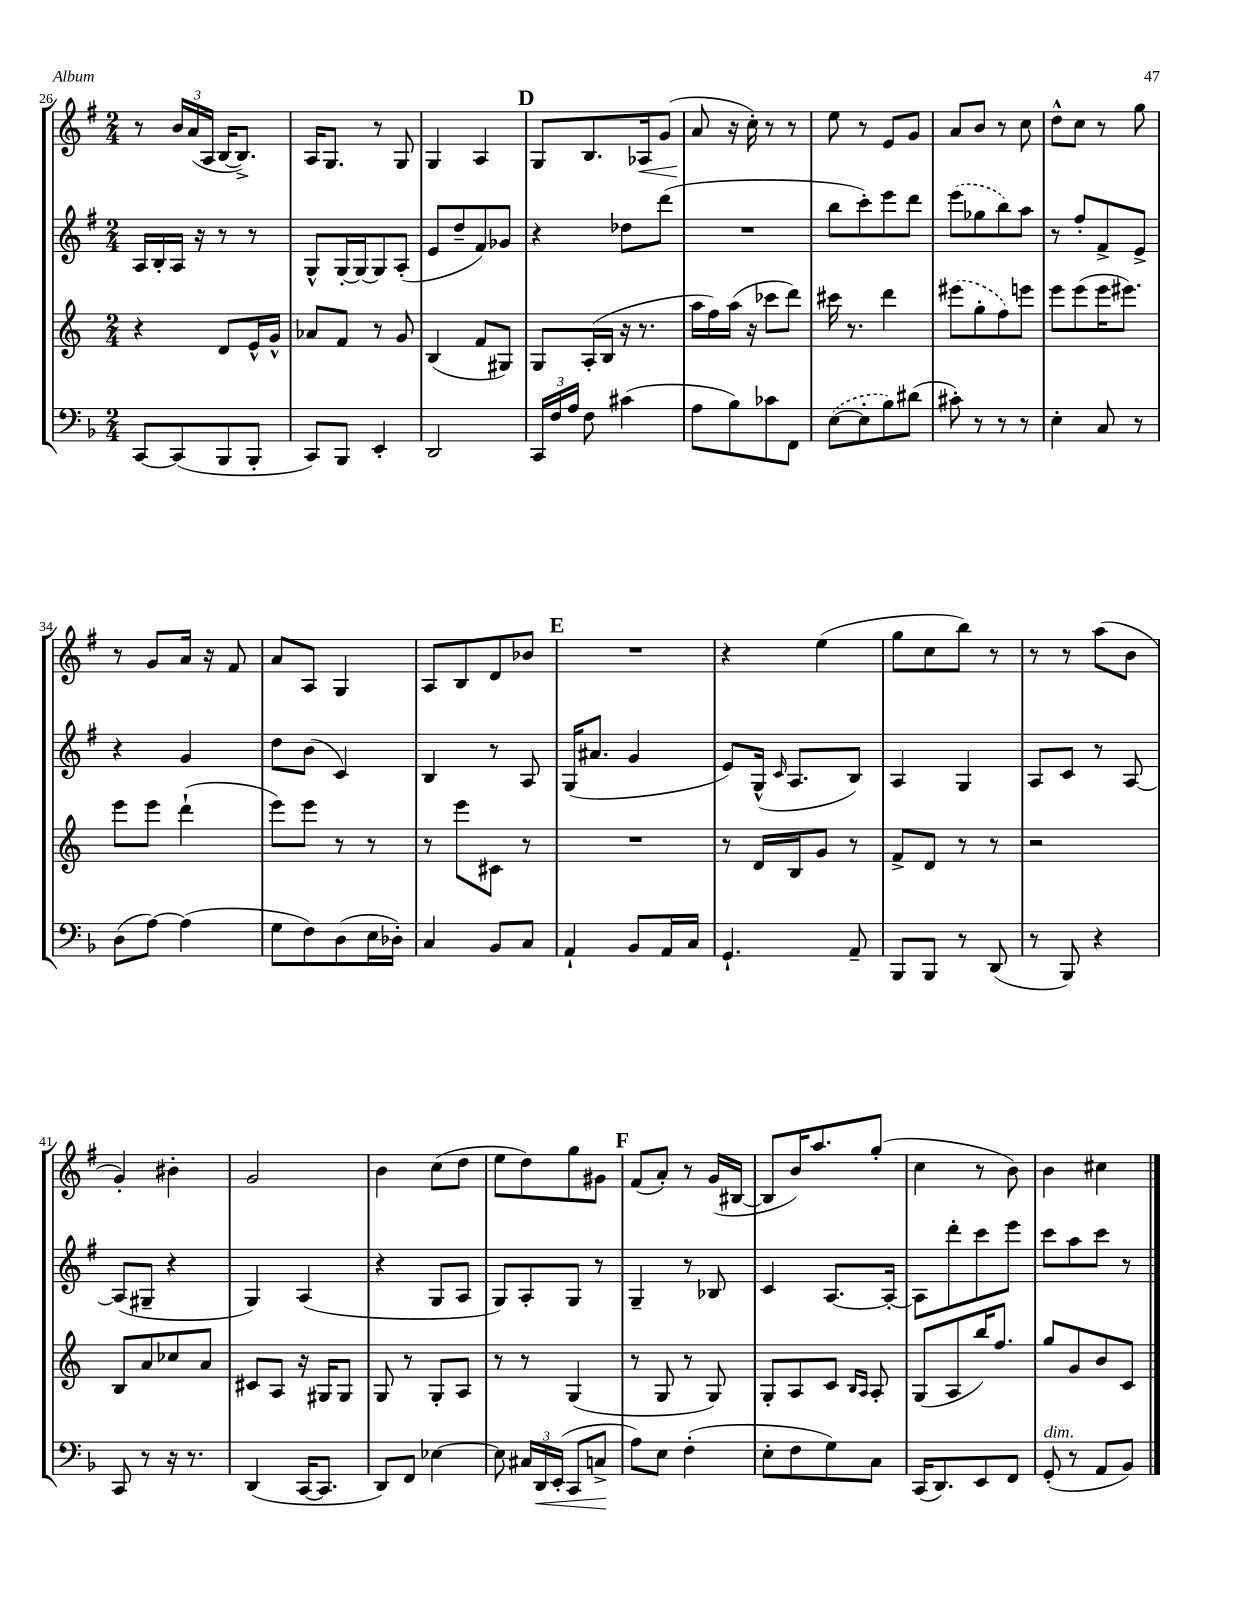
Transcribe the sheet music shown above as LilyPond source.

<<
\new StaffGroup <<
\new Staff = "s0" {
    \clef treble \key g \major \numericTimeSignature \time 2/4
    \autoBeamOff r8 \tuplet 3/2 { b'16[ a'16( a16] } b16[~ b8.]->) |
    a16[ g8.] r8 g8 |
    g4 a4 |
    \mark \markup { \bold "D" } g8[ b8. aes16\< g'8]( |
    a'8\! r16 c''16-.) r8 r8 |
    e''8 r8 e'8[ g'8] |
    a'8[ b'8] r8 c''8 |
    d''8[-^ c''8] r8 g''8 |
    r8 g'8[ a'16] r16 fis'8 |
    a'8[ a8] g4 |
    a8[ b8 d'8 bes'8] |
    \mark \markup { \bold "E" } R2 |
    r4 e''4( |
    g''8[ c''8 b''8]) r8 |
    r8 r8 a''8[( b'8] |
    g'4-.) bis'4-. |
    g'2 |
    b'4 c''8[( d''8] |
    e''8[ d''8) g''8 gis'8] |
    \mark \markup { \bold "F" } fis'8[( a'8]-.) r8 g'16[( bis16]~ |
    bis8[ b'16) a''8. g''8]-.( |
    c''4 r8 b'8) |
    b'4 cis''4 \bar "|." |
}
\new Staff = "s1" {
    \clef treble \key g \major \numericTimeSignature \time 2/4
    \autoBeamOff a16[ b16-. a16] r16 r8 r8 |
    g8[-^ g16~-. g16~ g8 a8]-.( |
    e'8[ d''8-- fis'8) ges'8] |
    \mark \markup { \bold "D" } r4 des''8[ d'''8]( |
    R2 |
    b''8[ c'''8-.) e'''8 d'''8] |
    \once \slurDashed e'''8[( ges''8 b''8) a''8] |
    r8 fis''8[-. fis'8-> e'8]-> |
    r4 g'4 |
    d''8[ b'8]( c'4) |
    b4 r8 a8 |
    \mark \markup { \bold "E" } g16[( ais'8.] g'4 |
    e'8[) g16]-^( \grace { c'16 } a8.[ b8]) |
    a4 g4 |
    a8[ c'8] r8 a8~ |
    a8[( gis8]-- r4 |
    g4) a4( |
    r4 g8[ a8] |
    g8[) a8-. g8] r8 |
    \mark \markup { \bold "F" } g4-- r8 bes8 |
    c'4 a8.[~ a16]~-. |
    a8[ d'''8-. c'''8 e'''8] |
    c'''8[ a''8 c'''8] r8 \bar "|." |
}
\new Staff = "s2" {
    \clef treble \key c \major \numericTimeSignature \time 2/4
    \autoBeamOff r4 d'8[ e'16-^ g'16]-^ |
    aes'8[ f'8] r8 g'8 |
    b4( f'8[ gis8]) |
    \mark \markup { \bold "D" } g8[ a16-.( b16] r16 r8. |
    a''16[ f''16) a''16]( r16 ces'''8[ d'''8]) |
    cis'''16 r8. d'''4 |
    \once \slurDashed eis'''8[( g''8-. f''8) e'''8] |
    e'''8[ e'''8( e'''16 eis'''8.]) |
    e'''8[ e'''8] d'''4-!( |
    e'''8[) e'''8] r8 r8 |
    r8 e'''8[ cis'8] r8 |
    \mark \markup { \bold "E" } R2 |
    r8 d'16[ b16 g'8] r8 |
    f'8[-> d'8] r8 r8 |
    r2 |
    b8[ a'8 ces''8 a'8] |
    cis'8[ a8] r16 gis16[ gis8] |
    g8 r8 g8[-. a8] |
    r8 r8 g4( |
    \mark \markup { \bold "F" } r8 g8 r8 g8) |
    g8[-. a8 c'8] \grace { b16[ a16] } a8-. |
    g8[( a8 b''16) f''8.] |
    g''8[ g'8 b'8 c'8] \bar "|." |
}
\new Staff = "s3" {
    \clef bass \key f \major \numericTimeSignature \time 2/4
    \autoBeamOff c,8[~ c,8( bes,,8 bes,,8]-. |
    c,8[) bes,,8] e,4-. |
    d,2 |
    \mark \markup { \bold "D" } \tuplet 3/2 { c,16[ f16 a16] } f8 cis'4( |
    a8[ bes8) ces'8 f,8] |
    \once \slurDashed e8[~( e8-. bes8) dis'8]( |
    cis'8-.) r8 r8 r8 |
    e4-. c8 r8 |
    d8[( a8]~) a4( |
    g8[ f8) d8( e16 des16]-.) |
    c4 bes,8[ c8] |
    \mark \markup { \bold "E" } a,4-! bes,8[ a,16 c16] |
    g,4.-! a,8-- |
    bes,,8[ bes,,8] r8 d,8( |
    r8 bes,,8) r4 |
    c,8 r8 r16 r8. |
    d,4( c,16[~ c,8.] |
    d,8[) f,8] ees4~ |
    ees8 \tuplet 3/2 { cis16[ d,16\< e,16]-.( } c,8[ c8]->\! |
    \mark \markup { \bold "F" } a8[) e8] f4-.( |
    e8[-. f8 g8) c8] |
    c,16[( d,8.) e,8 f,8] |
    g,8-.^\markup { \italic "dim." }( r8 a,8[ bes,8]) \bar "|." |
}
>>
>>
\layout { \context { \Score currentBarNumber = #26 } }
